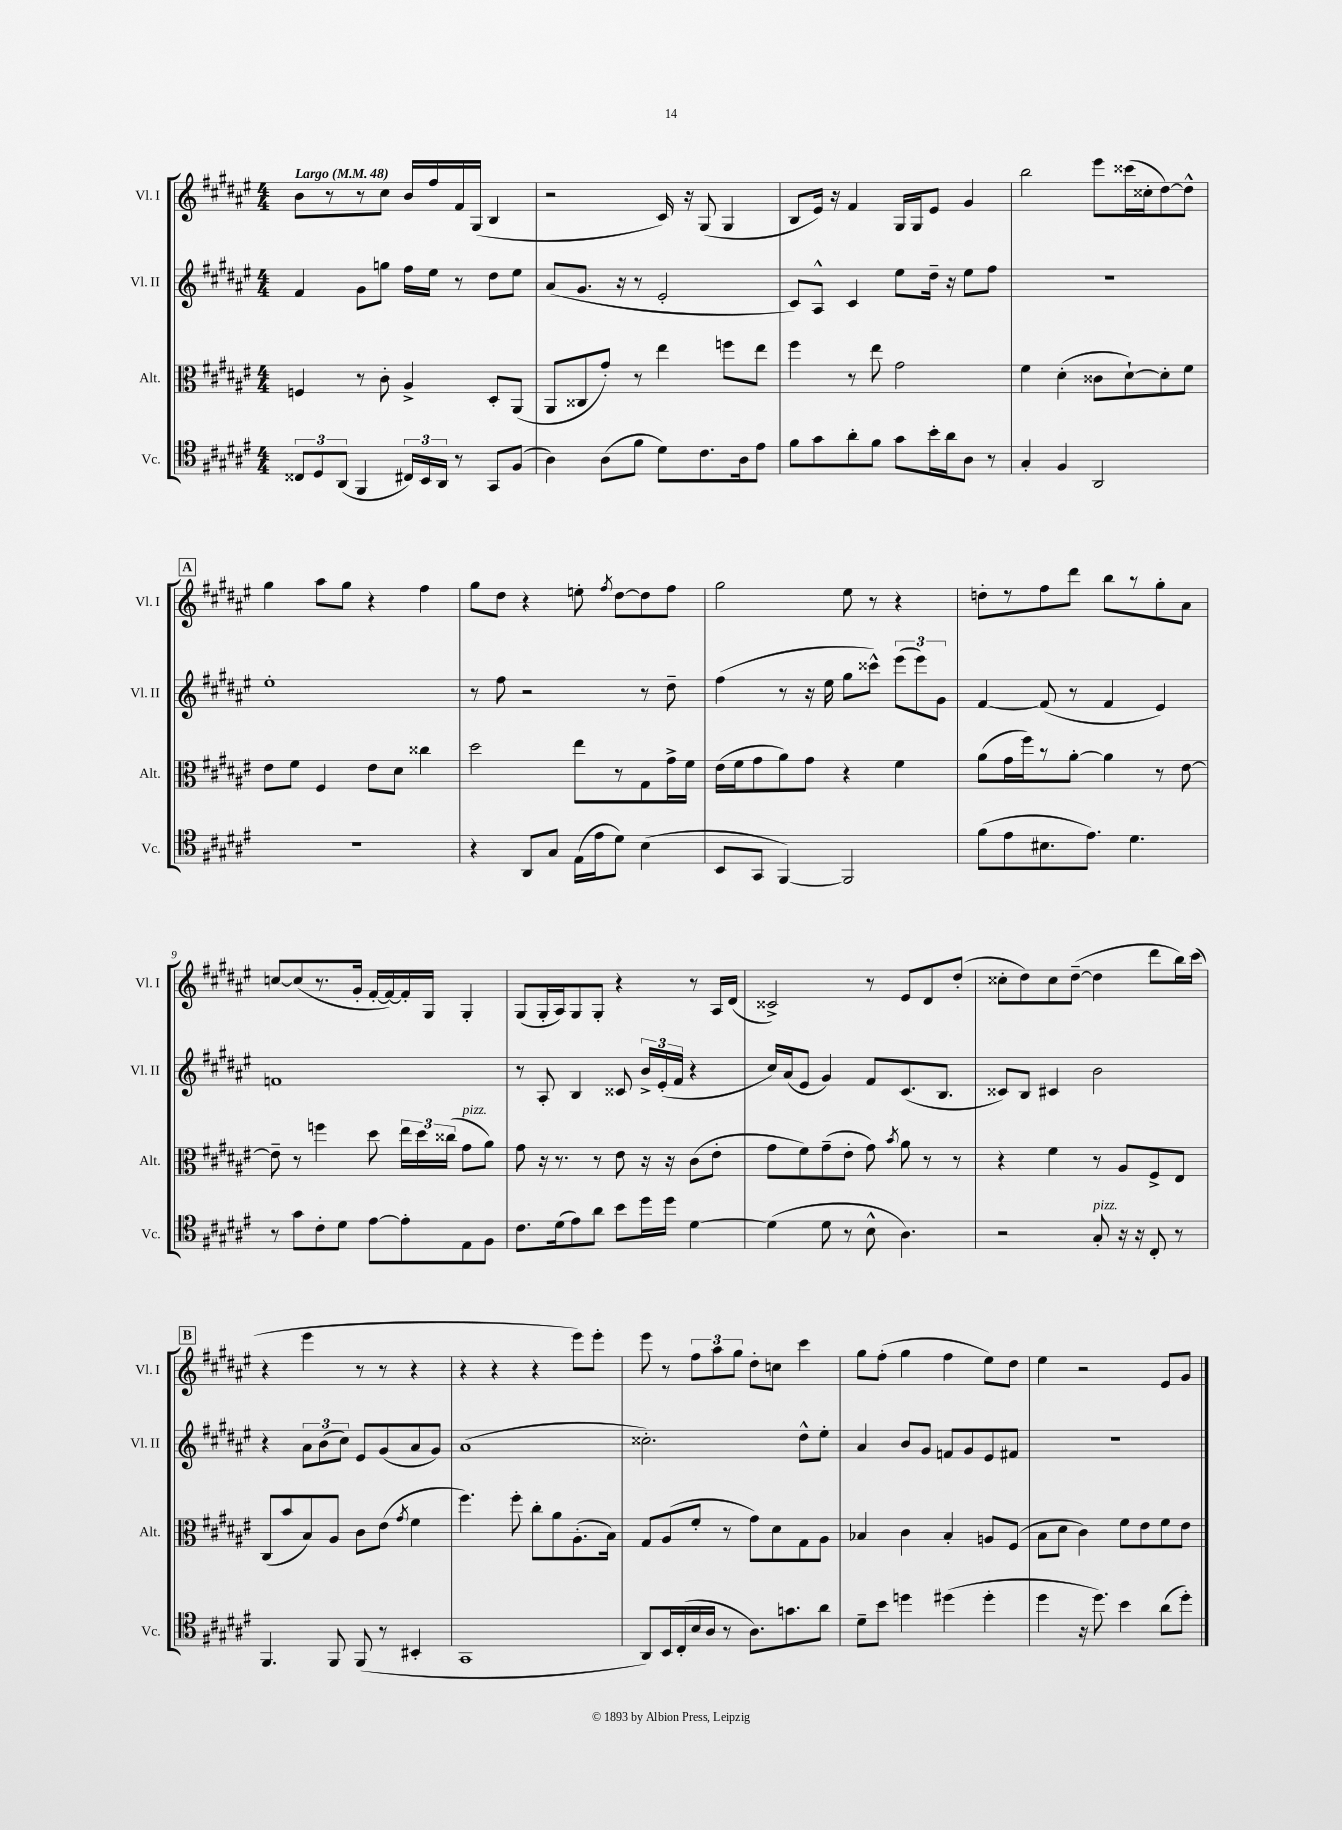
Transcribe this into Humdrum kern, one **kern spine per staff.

**kern	**kern	**kern	**kern
*part4	*part3	*part2	*part1
*staff4	*staff3	*staff2	*staff1
*I"Vc.	*I"Alt.	*I"Vl. II	*I"Vl. I
*I'Vc.	*I'Alt.	*I'Vl. II	*I'Vl. I
*clefC4	*clefC3	*clefG2	*clefG2
*k[f#c#g#d#a#e#]	*k[f#c#g#d#a#e#]	*k[f#c#g#d#a#e#]	*k[f#c#g#d#a#e#]
*M4/4	*M4/4	*M4/4	*M4/4
*MM48	*MM48	*MM48	*MM48
=1	=1	=1	=1
!	!	!	!LO:TX:a:B:t=Largo
12C##X/L	4Fn/	4f#/	8b\L
12D#/	.	.	.
.	.	.	8r
(12AA#/J	.	.	.
4FF#/	8r	8g#\L	8r
.	8c#'\	8ggn\J	8cc#\J
24C#X/LL)	4A#^/	16ff#\LL	16b/LL
24BB/	.	.	.
.	.	16ee#\JJ	16ff#/
24AA#/JJ	.	.	.
8r	.	8r	16f#/
.	.	.	(16G#/JJ
8GG#/L	8D#'/L	8dd#\L	4B/
(8F#/J	(8AA#/J	8ee#\J	.
=2	=2	=2	=2
4A#\)	8AA#/L	(8a#/L	2r
.	8C##X/	8.g#/J	.
(8A#\L	8g#'/J)	.	.
.	.	16r	.
8f#\J	8r	8r	.
8d#\L)	4ee#\	2e#'/	16c#/)
.	.	.	16r
8.c#\	.	.	(8G#/
.	8ffn\L	.	4G#/
16A#\k	.	.	.
8e#\J	8ee#\J	.	.
=3	=3	=3	=3
8f#\L	4ff#\	8c#/L)	8B/L
8g#\	.	8A#^^/J	16e#/Jk)
.	.	.	16r
8a#'\	8r	4c#/	4f#/
8f#\J	8ee#\	.	.
8g#\L	2g#\	8ee#\L	16G#/LL
.	.	.	16G#/J
16b'\L	.	16dd#~\Jk	8e#/J
16a#\J	.	16r	.
8A#\J	.	8ee#\L	4g#/
8r	.	8ff#\J	.
=4	=4	=4	=4
4G#'/	4f#\	1r	2bb\
4F#/	(4d#'\	.	.
2AA#/	8c##X\L	.	8eee#\L
.	[8d#`\)	.	(16ccc##X\L
.	.	.	16cc##X'\J
.	8d#'\]	.	[8dd#\)
.	8f#\J	.	8dd#^^\J]
!!LO:LB:g=z
!!LO:REH:place=s1:t=A
=5	=5	=5	=5
1r	8e#\L	1ee#'	4gg#\
.	8f#\J	.	.
.	4F#/	.	8aa#\L
.	.	.	8gg#\J
.	8e#\L	.	4r
.	8d#\J	.	.
.	4cc##X\	.	4ff#\
=6	=6	=6	=6
4r	2dd#\	8r	8gg#\L
.	.	8ff#\	8dd#\J
8AA#/L	.	2r	4r
8G#/J	.	.	.
(16E#\LL	8ee#\L	.	8een'\
16e#\J	.	.	.
.	.	.	8qff#/
8d#\J)	8r	.	[8dd#\L
(4B\	8G#\	8r	8dd#\]
.	16g#^\L	8dd#~\	8ff#\J
.	16f#\JJ	.	.
=7	=7	=7	=7
8BB/L	(16e#\LL	(4ff#\	2gg#\
.	16f#\J	.	.
8GG#/J	8g#\	.	.
[4FF#/)	8a#\)	8r	.
.	8g#\J	16r	.
.	.	16ee#\	.
2FF#/]	4r	8gg#\L	8ee#\
.	.	8ccc##X^^\J)	8r
.	4f#\	(12eee#\L	4r
.	.	12eee#\)	.
.	.	12g#\J	.
=8	=8	=8	=8
(8f#\L	(8a#\L	[4f#/	8ddn'\L
8e#\	16g#\L	.	8r
.	16ff#\J)	.	.
8.B#X\	8r	(8f#/]	8ff#\
.	[8a#'\J	8r	8ddd#\J
8.e#\J)	.	.	.
.	4a#\]	4f#/	8bb\L
4.d#\	.	.	8r
.	8r	4e#/)	8gg#'\
.	[8e#\	.	8a#\J
!!LO:LB:g=z
=9	=9	=9	=9
8r	8e#~\]	1fn	[8ccn/L
8g#\L	8r	.	(8cc/]
8c#'\	4ffn\	.	8.r
8d#\J	.	.	.
.	.	.	16g#'/Jk
[8e#\L	8dd#\	.	[16f#'/LL
.	.	.	16f#/_)
8e#'\]	24ee#\LL	.	16f#'/]
.	24dd#\	.	.
.	.	.	16G#/JJ
.	(24cc##X\JJ	.	.
!	!LO:TX:a:i:t=pizz.	!	!
8E#\	8g#\L	.	4G#'/
8F#\J	8a#\J)	.	.
=10	=10	=10	=10
8.c#\L	8g#\	8r	(8G#/L
.	16r	8A#'/	16G#'/L
(16d#\k	8.r	.	16A#/J)
8e#\)	.	4B/	8G#/
8a#\J	8r	.	8G#'/J
8b\L	8e#\	8c##X/	4r
16dd#\L	16r	24b^/LL	.
.	.	(24e#'/	.
16dd#\JJ	16r	.	.
.	.	24f#/JJ	.
[4d#\	(8c#\L	4r	8r
.	8e#'\J	.	16A#/LL
.	.	.	(16d#/JJ
=11	=11	=11	=11
(4d#\]	8g#\L	16cc#/LL)	2c##X^/)
.	.	(16a#/J	.
.	8f#\)	8e#/J	.
8d#\	(8g#~\	4g#/)	.
8r	8e#'\J	.	.
8B^^\	8g#\)	8f#/L	8r
.	8qb/	.	.
4.A#\)	8a#\	(8.c#/	8e#/L
.	8r	.	8d#/
.	.	8.B/J	.
.	8r	.	(8dd#'/J
=12	=12	=12	=12
2r	4r	8c##X/L)	8cc##X'\L
.	.	8B/J	8dd#\)
.	4f#\	4c#X/	8cc##\
.	.	.	([8dd#~\J
!LO:TX:a:i:t=pizz.	!	!	!
8G#'/	8r	2b\	4dd#\]
16r	8A#/L	.	.
16r	.	.	.
8C#'/	8F#^/	.	8ddd#\L
8r	8E#/J	.	16bb\L)
.	.	.	(16ccc#\JJ
!!LO:LB:g=z
!!LO:REH:place=s1:t=B
=13	=13	=13	=13
4.FF#/	(8C#/L	4r	4r
.	8b/	.	.
.	8B/)	12a#\L	4eee#\
.	.	(12b\	.
8FF#/	8A#/J	.	.
.	.	12cc#\J)	.
(8FF#/	8c#\L	8e#/L	8r
8r	(8e#\J	(8g#/	8r
.	8qg#/	.	.
4BB#X'/	4f#\	8a#/	4r
.	.	8g#/J)	.
=14	=14	=14	=14
1GG#	4.ff#\)	(1a#	4r
.	.	.	4r
.	8ff#'\	.	.
.	8cc#'\L	.	4r
.	8a#\	.	.
.	(8.A#'\	.	8eee#\L)
.	.	.	8eee#'\J
.	16B\Jk)	.	.
=15	=15	=15	=15
8AA#/L)	8G#/L	2.cc##X'\)	8eee#\
16BB/L	(8A#/	.	8r
(16C#'/	.	.	.
16B/	8f#'/J	.	12ff#\L
16A#/JJ	.	.	.
.	.	.	12aa#\
8r	8r	.	.
.	.	.	12gg#\J
8.A#\L)	8g#\L)	.	8dd#'\L
.	8d#\	.	8ccn\J
8.gn\	.	.	.
.	8G#\	8dd#^^\L	4ccc#\
8a#\J	8A#\J	8ee#'\J	.
=16	=16	=16	=16
8d#~\L	4B-X/	4a#/	8gg#\L
8b\J	.	.	(8ff#'\J
4ddn\	4c#\	8b/L	4gg#\
.	.	8g#/J	.
(4dd#X\	4B-'/	8fn/L	4ff#\
.	.	8g#/	.
4dd#'\	8An/L	8e#/	8ee#\L)
.	(8F#/J	8f#X/J	8dd#\J
=17	=17	=17	=17
4dd#\	8B\L	1r	4ee#\
.	8d#\J	.	.
16r	4c#\)	.	2r
8.dd#\)	.	.	.
4b\	8f#\L	.	.
.	8e#\	.	.
(8a#\L	8f#\	.	8e#/L
8dd#'\J)	8e#\J	.	8g#/J
==	==	==	==
*-	*-	*-	*-
